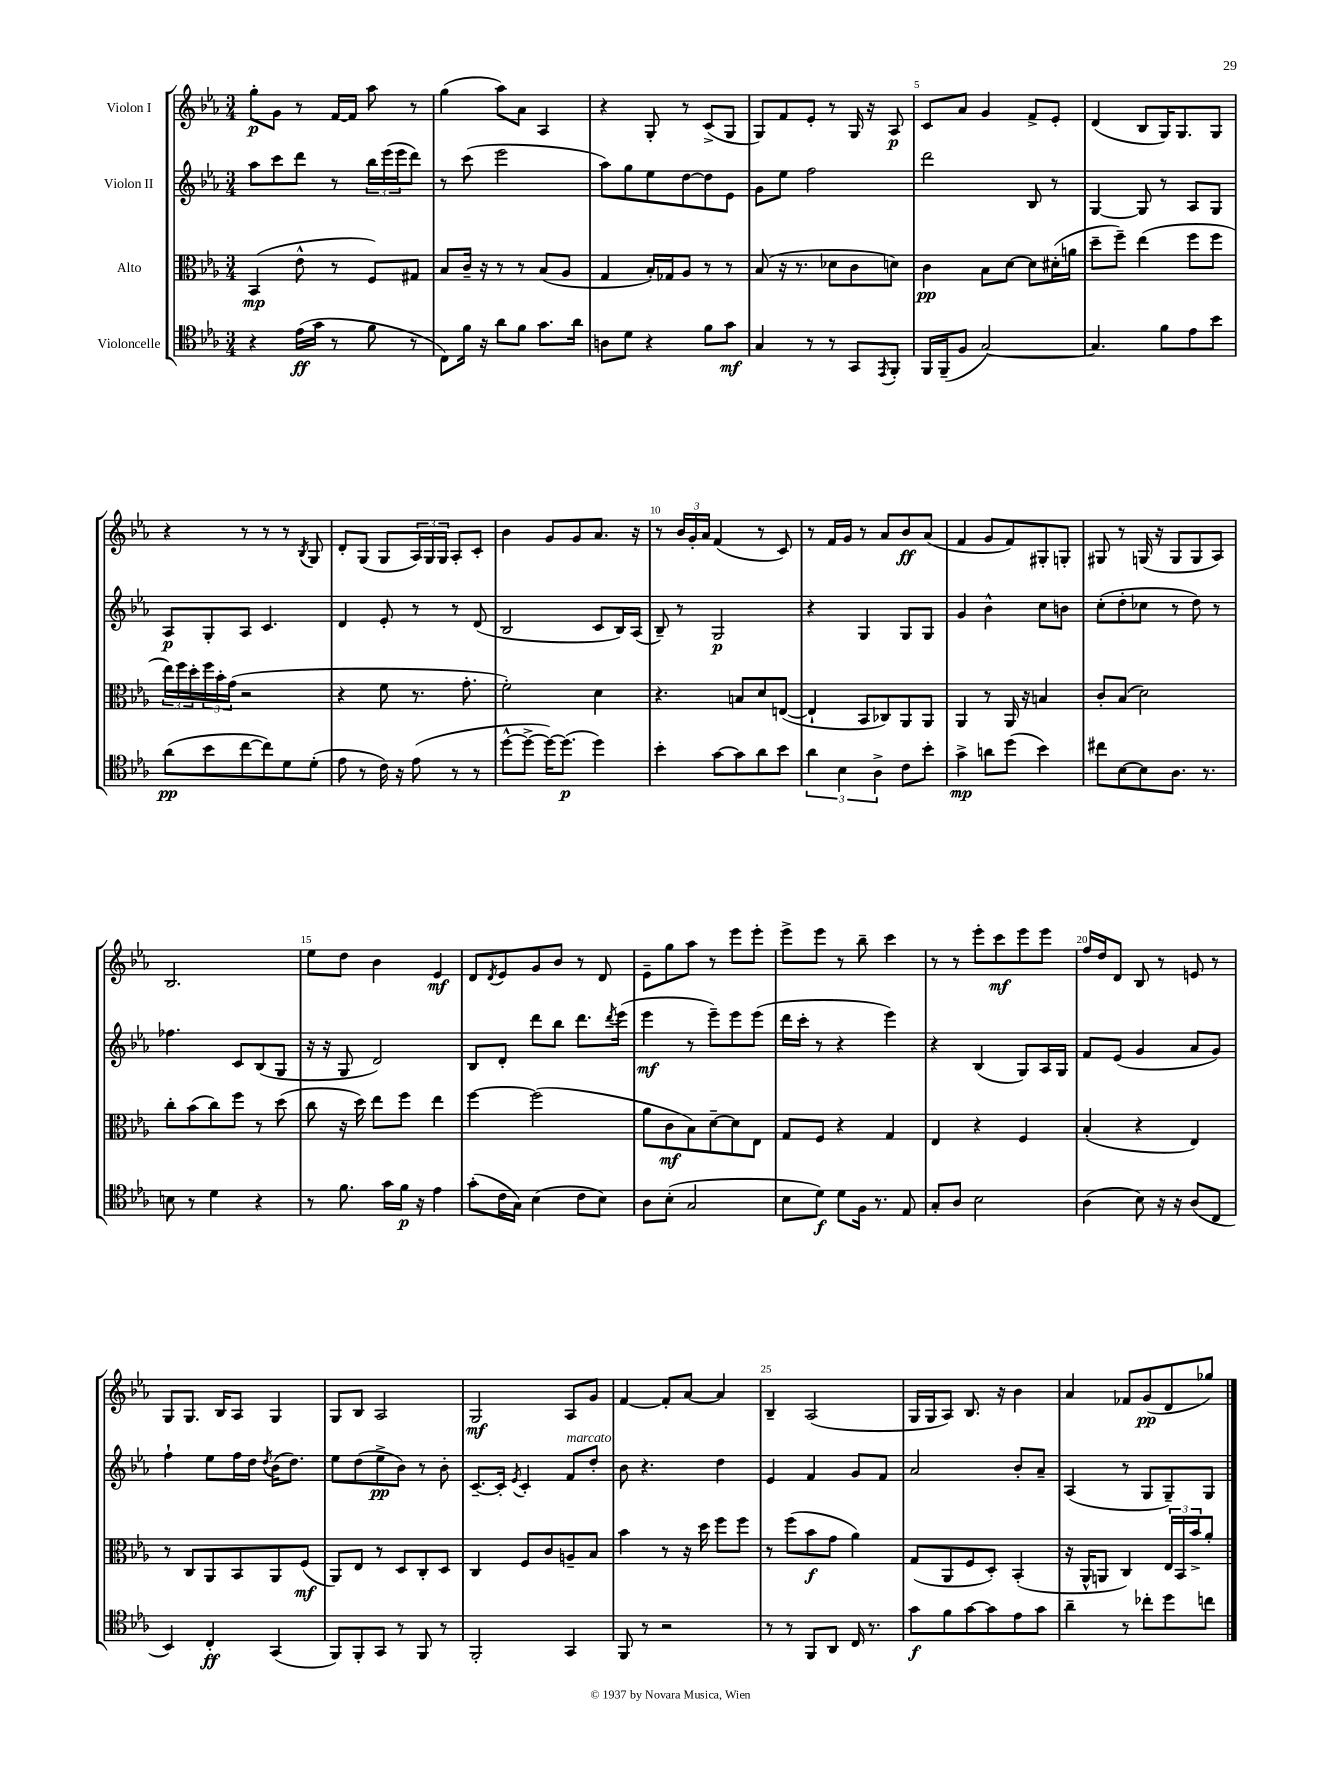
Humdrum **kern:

**kern	**dynam	**kern	**dynam	**kern	**dynam	**kern	**dynam
*part4	*part4	*part3	*part3	*part2	*part2	*part1	*part1
*staff4	*staff4	*staff3	*staff3	*staff2	*staff2	*staff1	*staff1
*I"Violoncelle	*	*I"Alto	*	*I"Violon II	*	*I"Violon I	*
*clefC4	*	*clefC3	*	*clefG2	*	*clefG2	*
*k[b-e-a-]	*	*k[b-e-a-]	*	*k[b-e-a-]	*	*k[b-e-a-]	*
*M3/4	*	*M3/4	*	*M3/4	*	*M3/4	*
=1	=1	=1	=1	=1	=1	=1	=1
4r	.	(4BB-/	mp	8aa-\L	.	8gg'\L	p
.	.	.	.	8ccc\	.	8g\J	.
(16e-\LL	ff	8e-^^\	.	8ddd\J	.	8r	.
16g\JJ	.	.	.	.	.	.	.
8r	.	8r	.	8r	.	[16f/LL	.
.	.	.	.	.	.	16f/JJ]	.
8f\	.	8F/L)	.	24bb-\LL	.	8aa-\	.
.	.	.	.	(24eee-\	.	.	.
.	.	.	.	24eee-\J	.	.	.
8r	.	8G#X/J	.	8ddd\J)	.	8r	.
=2	=2	=2	=2	=2	=2	=2	=2
8C\L)	.	8B-/L	.	8r	.	(4gg\	.
16f\Jk	.	16c~/Jk	.	(8ccc\	.	.	.
16r	.	16r	.	.	.	.	.
8a-\L	.	8r	.	2eee-\	.	8aa-\L)	.
8f\J	.	8r	.	.	.	8a-\J	.
8.g\L	.	(8B-/L	.	.	.	4A-/	.
.	.	8A-/J	.	.	.	.	.
16a-\Jk	.	.	.	.	.	.	.
=3	=3	=3	=3	=3	=3	=3	=3
8An\L	.	4G/	.	8aa-\L)	.	4r	.
8d\J	.	.	.	8gg\	.	.	.
4r	.	16B-'/LL)	.	8ee-\	.	8G'/	.
.	.	16G-X/J	.	.	.	.	.
.	.	8A-/J	.	[8dd\	.	8r	.
8f\L	.	8r	.	8dd\]	.	(8c^/L	.
8g\J	mf	8r	.	8e-\J	.	8G/J	.
=4	=4	=4	=4	=4	=4	=4	=4
4G/	.	(8B-/	.	8g\L	.	8G/L)	.
.	.	16r	.	8ee-\J	.	8f/	.
.	.	8.r	.	.	.	.	.
8r	.	.	.	2ff\	.	8e-'/J	.
8r	.	8d-X\L	.	.	.	8r	.
8GG/L	.	8c\	.	.	.	16G/	.
.	.	.	.	.	.	16r	.
8qEE-/	.	.	.	.	.	.	.
8FF'/J	.	8dn\J)	.	.	.	8A-/	p
=5	=5	=5	=5	=5	=5	=5	=5
16FF/LL	.	4c\	pp	2ddd\	.	8c/L	.
(16FF~/J	.	.	.	.	.	.	.
8F/J	.	.	.	.	.	8a-/J	.
[2G/)	.	8B-\L	.	.	.	4g/	.
.	.	[8d\J	.	.	.	.	.
.	.	8d\L]	.	8B-/	.	8f^/L	.
.	.	(16d#X'\L	.	8r	.	8e-'/J	.
.	.	16an\JJ	.	.	.	.	.
=6	=6	=6	=6	=6	=6	=6	=6
4.G/]	.	8dd~\L	.	[4G/	.	(4d/	.
.	.	8ff~\J)	.	.	.	.	.
.	.	(4ee-\	.	8G/]	.	8B-/L	.
8f\L	.	.	.	8r	.	16G/K)	.
.	.	.	.	.	.	8.G/	.
8e-\	.	8ff\L	.	8A-/L	.	.	.
8b-\J	.	8ff\J	.	8G/J	.	8G/J	.
!!LO:LB:g=z
=7	=7	=7	=7	=7	=7	=7	=7
(8a-\L	pp	24ee-\LL)	.	8A-/L	p	4r	.
.	.	24ff\	.	.	.	.	.
.	.	24dd'\	.	.	.	.	.
8b-\	.	24ff\	.	8G'/	.	.	.
.	.	24b-'\	.	.	.	.	.
.	.	(24g\JJ	.	.	.	.	.
[8cc\	.	2r	.	8A-/J	.	8r	.
8cc\])	.	.	.	4.c/	.	8r	.
8d\	.	.	.	.	.	8r	.
.	.	.	.	.	.	8qB-/	.
(8d'\J	.	.	.	.	.	8G/	.
=8	=8	=8	=8	=8	=8	=8	=8
8e-\	.	4r	.	4d/	.	8d'/L	.
8r	.	.	.	.	.	(8G/J	.
16c\)	.	8f\	.	8e-'/	.	8G/L	.
16r	.	.	.	.	.	.	.
(8e-\	.	8.r	.	8r	.	24A-/L)	.
.	.	.	.	.	.	24G/	.
.	.	.	.	.	.	24G/JJ	.
8r	.	.	.	8r	.	8A-'/L	.
.	.	8.g'\	.	.	.	.	.
8r	.	.	.	(8d/	.	8c'/J	.
=9	=9	=9	=9	=9	=9	=9	=9
[8dd^^\L	.	2f'\)	.	2B-/	.	4b-\	.
8dd^\J_	.	.	.	.	.	.	.
16dd\KL_)	.	.	.	.	.	8g/L	.
(8.dd\J]	p	.	.	.	.	.	.
.	.	.	.	.	.	8g/	.
4dd\)	.	4d\	.	8c/L	.	8.a-/J	.
.	.	.	.	16B-/L)	.	.	.
.	.	.	.	(16A-/JJ	.	16r	.
=10	=10	=10	=10	=10	=10	=10	=10
4b-'\	.	4.r	.	8B-~/)	.	8r	.
.	.	.	.	8r	.	24b-/LL	.
.	.	.	.	.	.	24g'/	.
.	.	.	.	.	.	24a-/JJ	.
[8g\L	.	.	.	2G/	p	(4f/	.
8g\]	.	8Bn/L	.	.	.	.	.
8a-\	.	8d/	.	.	.	8r	.
8b-\J	.	([8En/J	.	.	.	8c/)	.
=11	=11	=11	=11	=11	=11	=11	=11
6a-\	.	4E`/]	.	4r	.	8r	.
.	.	.	.	.	.	16f/LL	.
6B-\	.	.	.	.	.	.	.
.	.	.	.	.	.	16g/JJ	.
.	.	8BB-/L	.	4G/	.	8r	.
6A-^\	.	.	.	.	.	.	.
.	.	8C-X/)	.	.	.	8a-/L	.
8c\L	.	8AA-/	.	8G/L	.	8b-/	ff
8b-'\J	.	8AA-/J	.	8G/J	.	(8a-/J	.
=12	=12	=12	=12	=12	=12	=12	=12
4g^\	mp	4AA-/	.	4g/	.	4f/	.
8an\L	.	8r	.	4b-^^\	.	8g/L	.
(8dd\J	.	16AA-/	.	.	.	8f/)	.
.	.	16r	.	.	.	.	.
4b-\)	.	4Bn/	.	8cc\L	.	8G#X'/	.
.	.	.	.	8bn\J	.	8Gn'/J	.
=13	=13	=13	=13	=13	=13	=13	=13
8cc#X\L	.	8c'/L	.	(8cc'\L	.	8G#X/	.
[8B-\	.	(8B-/J	.	8dd'\	.	8r	.
8B-\]	.	2d\)	.	8cc-X\J	.	(16Gn/	.
.	.	.	.	.	.	16r	.
8.A-\J	.	.	.	8r	.	8G/L	.
.	.	.	.	8dd\)	.	8G/	.
8.r	.	.	.	.	.	.	.
.	.	.	.	8r	.	8A-/J)	.
!!LO:LB:g=z
=14	=14	=14	=14	=14	=14	=14	=14
8Bn\	.	8cc'\L	.	4.ff-X\	.	2.B-/	.
8r	.	(8b-\	.	.	.	.	.
4d\	.	8cc\)	.	.	.	.	.
.	.	8ff\J	.	8c/L	.	.	.
4r	.	8r	.	(8B-/	.	.	.
.	.	(8dd\	.	8G/J	.	.	.
=15	=15	=15	=15	=15	=15	=15	=15
8r	.	8cc\	.	16r	.	8ee-\L	.
.	.	.	.	16r	.	.	.
8.f\	.	16r	.	8G/	.	8dd\J	.
.	.	16dd\)	.	.	.	.	.
.	.	8ee-\L	.	2d/)	.	4b-\	.
16g\LL	.	.	.	.	.	.	.
16f\JJ	p	8ff\J	.	.	.	.	.
16r	.	.	.	.	.	.	.
4e-\	.	4ee-\	.	.	.	4e-/	mf
=16	=16	=16	=16	=16	=16	=16	=16
(8g'\L	.	[4ff\	.	8B-/L	.	8d/L	.
.	.	.	.	.	.	8qd/	.
16c\L	.	.	.	8d'/J	.	8e-/	.
16G\JJ)	.	.	.	.	.	.	.
(4B-\	.	(2ff\]	.	8ddd\L	.	8g/	.
.	.	.	.	8bb-\J	.	8b-/J	.
8c\L	.	.	.	8.ddd\L	.	8r	.
8B-\J)	.	.	.	.	.	8d/	.
.	.	.	.	8qddd/	.	.	.
.	.	.	.	(16eee-\Jk	.	.	.
=17	=17	=17	=17	=17	=17	=17	=17
8A-\L	.	8a-\L	.	4eee-\	mf	8e-~\L	.
(8B-'\J	.	8c\	mf	.	.	8gg\	.
2G/	.	8B-\)	.	8r	.	8aa-\J	.
.	.	[8d~\	.	8eee-~\L)	.	8r	.
.	.	8d\]	.	8eee-\	.	8eee-\L	.
.	.	8E-\J	.	(8eee-\J	.	8eee-'\J	.
=18	=18	=18	=18	=18	=18	=18	=18
8B-\L	.	8G/L	.	16ddd\LL	.	8eee-^\L	.
.	.	.	.	16ccc'\JJ	.	.	.
8d\J)	f	8F/J	.	8r	.	8eee-\J	.
8d\L	.	4r	.	4r	.	8r	.
16F\Jk	.	.	.	.	.	8bb-~\	.
8.r	.	.	.	.	.	.	.
.	.	4G/	.	4eee-\)	.	4ccc\	.
8E-/	.	.	.	.	.	.	.
=19	=19	=19	=19	=19	=19	=19	=19
8G'/L	.	4E-/	.	4r	.	8r	.
8A-/J	.	.	.	.	.	8r	.
2B-\	.	4r	.	(4B-/	.	8eee-'\L	.
.	.	.	.	.	.	8ccc\	mf
.	.	4F/	.	8G/L)	.	8eee-\	.
.	.	.	.	16A-/L	.	8eee-\J	.
.	.	.	.	16G/JJ	.	.	.
=20	=20	=20	=20	=20	=20	=20	=20
(4A-\	.	(4B-'/	.	8f/L	.	16ff/LL	.
.	.	.	.	.	.	16dd/J	.
.	.	.	.	(8e-/J	.	8d/J	.
8B-\)	.	4r	.	4g/	.	8B-/	.
16r	.	.	.	.	.	8r	.
16r	.	.	.	.	.	.	.
(8A-/L	.	4E-/)	.	8a-/L	.	8en/	.
8C/J	.	.	.	8g/J)	.	8r	.
!!LO:LB:g=z
=21	=21	=21	=21	=21	=21	=21	=21
4BB-/)	.	8r	.	4ff`\	.	8G/L	.
.	.	8C/L	.	.	.	8.G/J	.
4C'/	ff	8AA-/	.	8ee-\L	.	.	.
.	.	.	.	.	.	16B-/KL	.
.	.	8BB-/	.	16ff\L	.	8A-/J	.
.	.	.	.	16dd\JJ	.	.	.
.	.	.	.	8qdd/	.	.	.
(4GG/	.	8AA-/	.	(16b-\KL	.	4G/	.
.	.	.	.	8.dd\J)	.	.	.
.	.	(8F/J	mf	.	.	.	.
=22	=22	=22	=22	=22	=22	=22	=22
8FF/L)	.	8AA-/L)	.	8ee-\L	.	8G/L	.
8FF'/	.	8E-/J	.	(8dd\	.	8B-/J	.
8GG/J	.	8r	.	8ee-^\	pp	2A-/	.
8r	.	8D/L	.	8b-\J)	.	.	.
8FF/	.	8C'/	.	8r	.	.	.
8r	.	8D/J	.	8b-'\	.	.	.
=23	=23	=23	=23	=23	=23	=23	=23
2FF'/	.	4C/	.	[8.c~/L	.	2G/	mf
.	.	.	.	16c'/Jk]	.	.	.
.	.	.	.	8qe-/	.	.	.
.	.	8F/L	.	4c'/	.	.	.
.	.	8c/	.	.	.	.	.
!	!	!	!	!LO:TX:a:i:t=marcato	!	!	!
4GG/	.	8An~/	.	8f/L	.	8A-/L	.
.	.	8B-/J	.	8dd'/J	.	8g/J	.
=24	=24	=24	=24	=24	=24	=24	=24
8FF/	.	4b-\	.	8b-\	.	[4f/	.
8r	.	.	.	4.r	.	.	.
2r	.	8r	.	.	.	8f'/L]	.
.	.	16r	.	.	.	[8a-/J	.
.	.	16dd\	.	.	.	.	.
.	.	8ff\L	.	4dd\	.	4a-/]	.
.	.	8ff\J	.	.	.	.	.
=25	=25	=25	=25	=25	=25	=25	=25
8r	.	8r	.	4e-/	.	4B-~/	.
8r	.	(8ff\L	.	.	.	.	.
8FF/L	.	8b-\	f	4f/	.	(2A-/	.
8AA-/J	.	8g\J	.	.	.	.	.
16C/	.	4a-\)	.	8g/L	.	.	.
8.r	.	.	.	.	.	.	.
.	.	.	.	8f/J	.	.	.
=26	=26	=26	=26	=26	=26	=26	=26
8g\L	f	(8G/L	.	2a-/	.	16G/LL	.
.	.	.	.	.	.	16G/J	.
8f\	.	8AA-/	.	.	.	8A-/J)	.
[8g\	.	8F/	.	.	.	8.B-/	.
8g\]	.	8D'/J)	.	.	.	.	.
.	.	.	.	.	.	16r	.
8e-\	.	(4BB-'/	.	8b-'/L	.	4b-\	.
8g\J	.	.	.	8a-~/J	.	.	.
=27	=27	=27	=27	=27	=27	=27	=27
4a-~\	.	16r	.	(4A-/	.	4a-/	.
.	.	16AA-^^/KL	.	.	.	.	.
.	.	8AAn/J	.	.	.	.	.
8r	.	4C/)	.	8r	.	8f-X/L	.
8cc-X'\L	.	.	.	8G/L	.	(8g/	pp
8dd\	.	24E-/LL	.	8G~/)	.	8d/	.
.	.	24BB-/	.	.	.	.	.
.	.	24b-^/J	.	.	.	.	.
8ccn\J	.	8a-'/J	.	8G/J	.	8gg-X/J)	.
==	==	==	==	==	==	==	==
*-	*-	*-	*-	*-	*-	*-	*-
